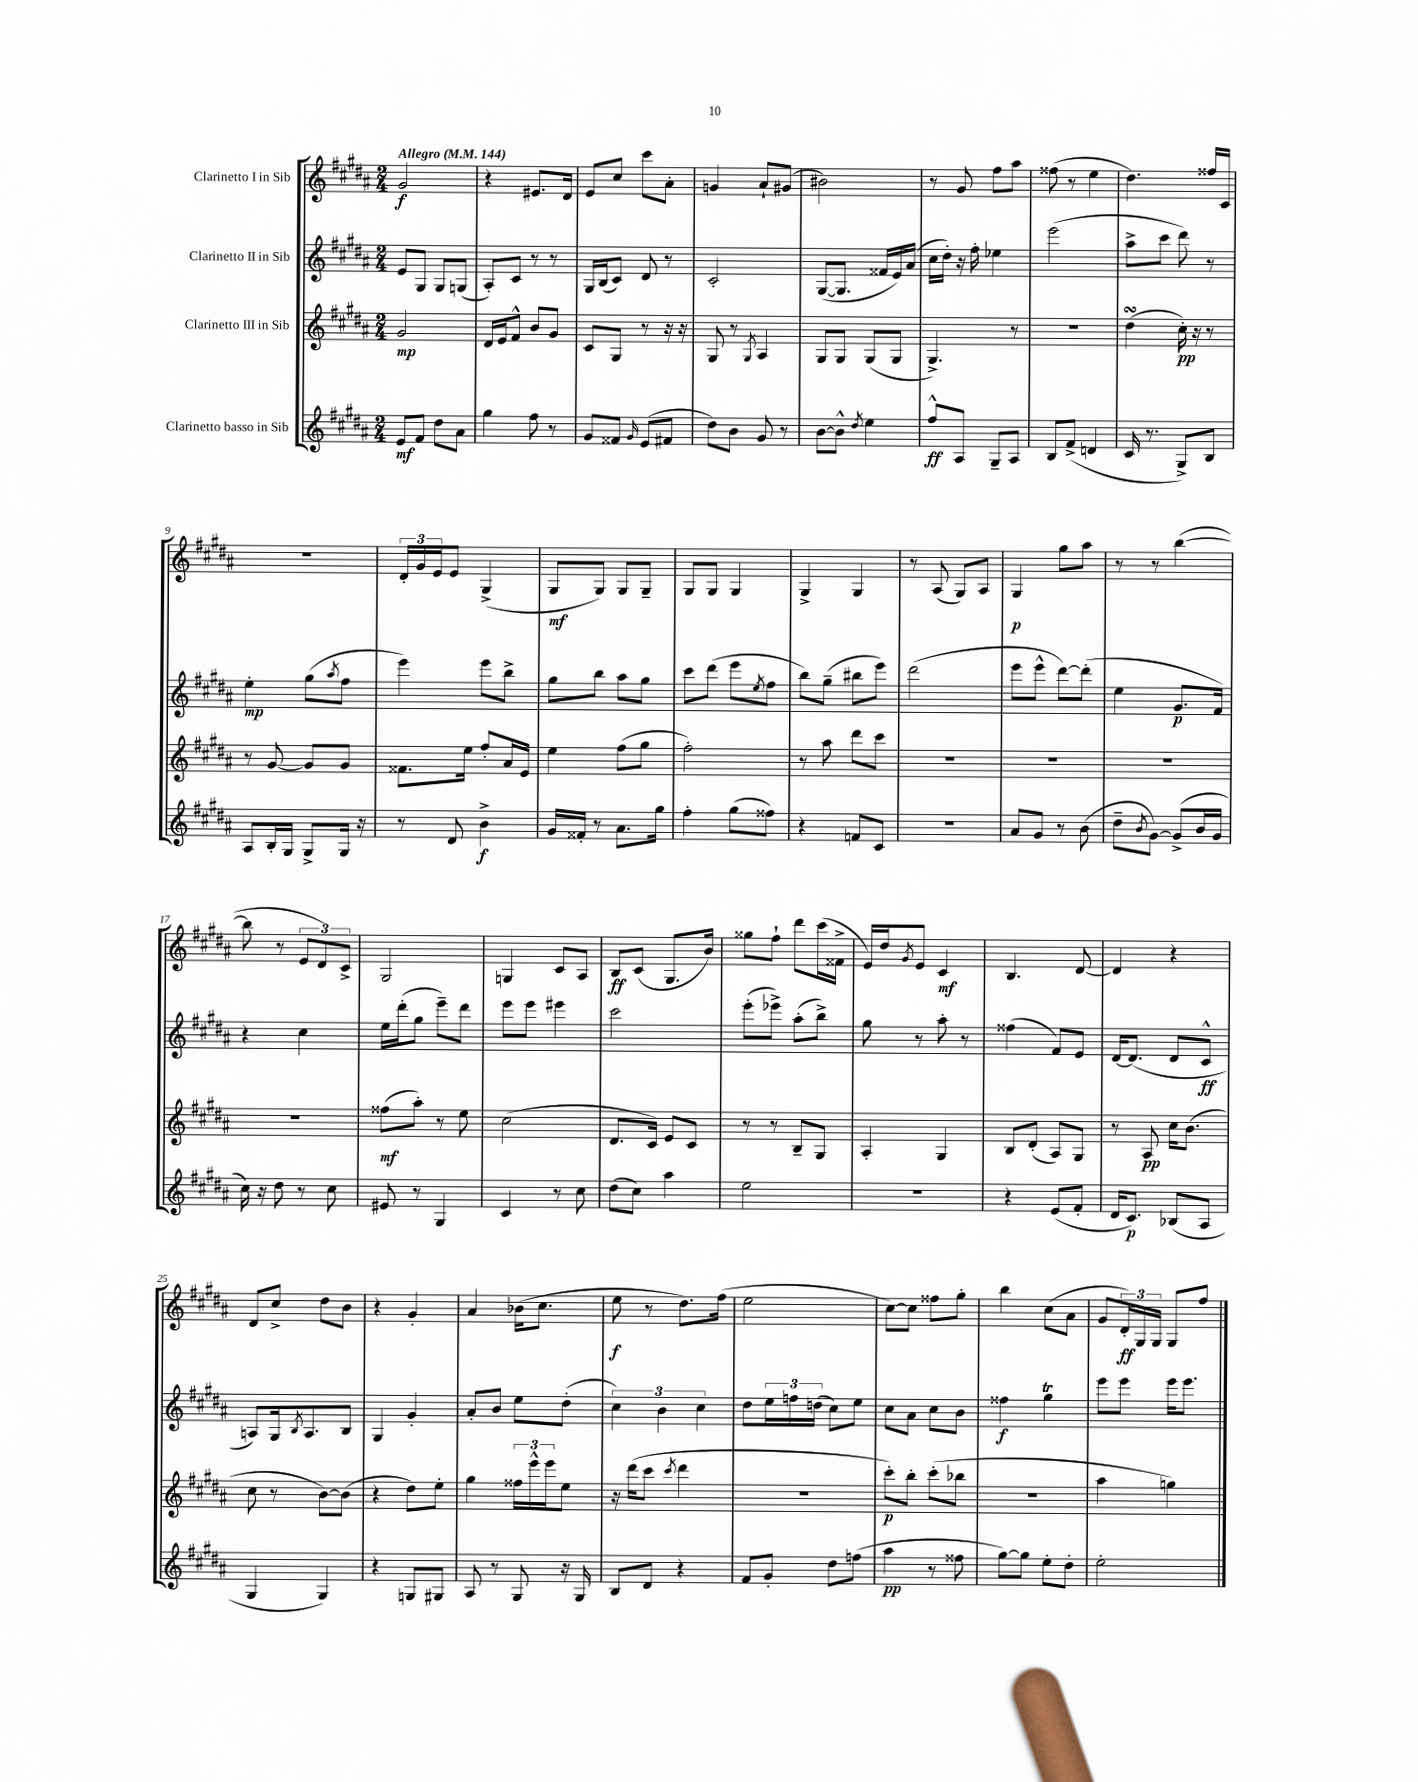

**kern	**kern	**kern	**kern
*staff4	*staff3	*staff2	*staff1
*clefG2	*clefG2	*clefG2	*clefG2
*k[f#c#g#d#a#]	*k[f#c#g#d#a#]	*k[f#c#g#d#a#]	*k[f#c#g#d#a#]
*M2/4	*M2/4	*M2/4	*M2/4
*MM144	*MM144	*MM144	*MM144
8e/L	2g#/	8e/L	2g#/
8f#/J	.	8G#/J	.
8dd#\L	.	8G#/L	.
8a#\J	.	(8G/J	.
=	=	=	=
4gg#\	16d#/LL	8A#'/L)	4r
.	16e/J	.	.
.	8f#^^/J	8c#/J	.
8ff#\	8b/L	8r	8.e#/L
8r	8g#/J	8r	.
.	.	.	16d#/Jk
=	=	=	=
8g#/L	8c#/L	16G#/LL	8e/L
.	.	(16B/J	.
8f##/J	8G#/J	8c#/J)	8cc#/J
16qqg#/	.	.	.
(8e/L	8r	8d#/	8ccc#\L
8f#/J	16r	8r	8a#'\J
.	16r	.	.
=	=	=	=
8dd#\L)	8G#/	2c#'/	4g/
8b\J	8r	.	.
.	8qG#/	.	.
8g#/	4A#/	.	8a#`/L
8r	.	.	(8g#/J
=	=	=	=
[8b\L	8G#/L	([8G#/L	2b#\)
8b^^\]J	8G#/J	8.G#/]J	.
8qdd#/	.	.	.
4ee\	(8G#/L	.	.
.	.	16f##/LL	.
.	8G#/J	16e/)	.
.	.	(16a#/JJ	.
=	=	=	=
8ff#^^/L	4.G#^/)	16cc#\LL	8r
.	.	16dd#'\JJ)	.
8A#/J	.	16r	8g#/
.	.	16ff#'\	.
8G#~/L	.	4ee-\	8ff#\L
8A#/J	8r	.	8aa#\J
=	=	=	=
8B/L	2r	(2eee\	(8ff##\
(8f#^/J	.	.	8r
4d/	.	.	4ee\
=	=	=	=
16c#/	(4dd#\	8aa#^\L	4.dd#\)
8.r	.	.	.
.	.	8ccc#\J	.
8G#^/L)	16cc#'\)	8ddd#\)	.
.	16r	.	.
8B/J	8r	8r	16ff##/LL
.	.	.	16c#/JJ
=	=	=	=
8A#/L	8r	4ee'\	2r
16B'/L	[8g#/	.	.
16G#/JJ	.	.	.
8G#^/L	8g#/]L	(8gg#\L	.
.	.	8qaa#/	.
16G#/Jk	8g#/J	8ff#\J	.
16r	.	.	.
=	=	=	=
8r	8.f##\L	4eee\)	24d#'/LL
.	.	.	24g#/
.	.	.	24e/J
8d#/	.	.	8e/J
.	16ee\Jk	.	.
4b^\	8ff#'/L	8eee\L	(4G#^/
.	16a#/L	8bb^\J	.
.	16e/JJ	.	.
=	=	=	=
16g#/LL	4ee\	8gg#\L	8G#/L
16f##'/JJ	.	.	.
8r	.	8bb\J	8G#/J)
8.a#\L	(8ff#\L	8aa#\L	8G#/L
.	8gg#\J	8gg#\J	8G#~/J
16gg#\Jk	.	.	.
=	=	=	=
4ff#'\	2ff#'\)	8ccc#\L	8G#/L
.	.	(8ddd#\J	8G#/J
(8gg#\L	.	8eee\L	4G#/
.	.	8qee/	.
8ff##\J)	.	8ff#\J	.
=	=	=	=
4r	8r	8bb\L)	4G#^/
.	8aa#\	(8gg#~\J	.
8f/L	8ddd#\L	8bb#\L	4G#/
8c#/J	8ccc#\J	8eee\J)	.
=	=	=	=
2r	2r	(2ddd#\	8r
.	.	.	(8A#/
.	.	.	8G#/L)
.	.	.	8A#/J
=	=	=	=
8a#/L	2r	8eee\L	4G#/
8g#/J	.	8eee^^\J	.
8r	.	[8ddd#\L)	8gg#\L
(8b\	.	(8ddd#'\]J	8aa#\J
=	=	=	=
8dd#~\L	2r	4ee\	8r
8qb/	.	.	.
[8g#\J)	.	.	8r
(8g#^/]L	.	8.g#/L	([4bb\
16b/L	.	.	.
16g#/JJ	.	16f#/Jk)	.
=	=	=	=
16cc#\)	2r	4r	8bb\]
16r	.	.	.
8dd#\	.	.	8r
8r	.	4cc#\	12e/L
.	.	.	12d#/)
8cc#\	.	.	.
.	.	.	12c#^/J
=	=	=	=
8e#/	(8ff##\L	16ee\LL	2G#/
.	.	(16ddd#'\J	.
8r	8aa#'\J)	8gg#\J	.
4G#/	8r	8eee~\L)	.
.	8ee\	8ddd#\J	.
=	=	=	=
4c#/	(2cc#\	8eee\L	4G/
.	.	8eee\J	.
8r	.	4eee#\	8c#/L
8cc#\	.	.	8A#/J
=	=	=	=
(8dd#\L	8.d#/L	2ccc#\	8B/L
8cc#\J)	.	.	(8c#/J
.	16c#/Jk)	.	.
4aa#\	8e/L	.	8.G#/L
.	8c#/J	.	.
.	.	.	16b/Jk)
=	=	=	=
2ee\	8r	(8eee'\L	8gg##\L
.	8r	8eee-^\J)	8ff#`\J
.	8B~/L	(8aa#'\L	8ddd#\L
.	8G#/J	8bb^\J)	(16ccc#\L
.	.	.	16f##^\JJ
=	=	=	=
2r	4A#'/	8gg#\	16e/LL)
.	.	.	16dd#/J
.	.	.	8qg#/
.	.	8r	8e/J
.	4G#/	8aa#'\	4c#/
.	.	8r	.
=	=	=	=
4r	8B/L	(4ff##\	4.B/
.	(8d#'/J	.	.
(8e/L	8A#/L)	8f#/L)	.
8f#'/J	8G#/J	8e/J	[8d#/
=	=	=	=
16d#/LK	8r	[16d#/LK	4d#/]
8.c#/J)	.	(8.d#/]J	.
.	8A#/	.	.
(8B-/L	16cc#\LK	8d#/L	4r
.	(8.b\J	.	.
8A#/J	.	8c#^^/J	.
=	=	=	=
4G#/	8cc#\	8A/L)	8d#/L
.	8r	16G#/k	8cc#^/J
.	.	8qB/	.
.	.	8.A/	.
4G#/)	[8b\L)	.	8dd#\L
.	(8b\]J	8B/J	8b\J
=	=	=	=
4r	4r	4G#/	4r
8G/L	8dd#\L)	4g#'/	4g#'/
8G#/J	8ee'\J	.	.
=	=	=	=
8A#/	4gg#\	8a#'/L	4a#/
8r	.	8b/J	.
8G#/	24ff##\LL	8ee\L	(16b-\LK
.	24eee^^\	.	.
.	.	.	8.cc#\J
.	24eee\J	.	.
16r	8ee\J	(8dd#'\J	.
16G#/	.	.	.
=	=	=	=
8B/L	16r	6cc#\)	8ee\
.	(16ddd#\LK	.	.
8d#/J	8ccc#\J	.	8r
.	.	6b\	.
.	8qccc#/	.	.
4r	4ddd#\	.	8.dd#\L)
.	.	6cc#\	.
.	.	.	(16ff#\Jk
=	=	=	=
8f#/L	2r	8dd#\L	2ee\
8g#'/J	.	24ee\L	.
.	.	24ff\	.
.	.	(24dd\JJ	.
8dd#\L	.	8cc#\L)	.
(8ff\J	.	8ee\J	.
=	=	=	=
4aa#\	8ccc#'\L)	8cc#\L	[8cc#\L)
.	8bb'\J	8a#\J	8cc#\]J
8r	(8ccc#'\L	8cc#\L	8ff##\L
8ff##\	8bb-\J	8b\J	8gg#'\J
=	=	=	=
[8gg#\L)	2r	4ff##\	4bb\
8gg#\]J	.	.	.
8ee'\L	.	4gg#\	(8cc#\L
8dd#'\J	.	.	8a#\J
=	=	=	=
2ee'\	4aa#\	8eee\L	8g#/L
.	.	8eee\J	24d#'/L)
.	.	.	24G#/
.	.	.	24G#/JJ
.	4gg\)	16eee\LK	8G#/L
.	.	8.eee\J	.
.	.	.	8ff#/J
==	==	==	==
*-	*-	*-	*-
